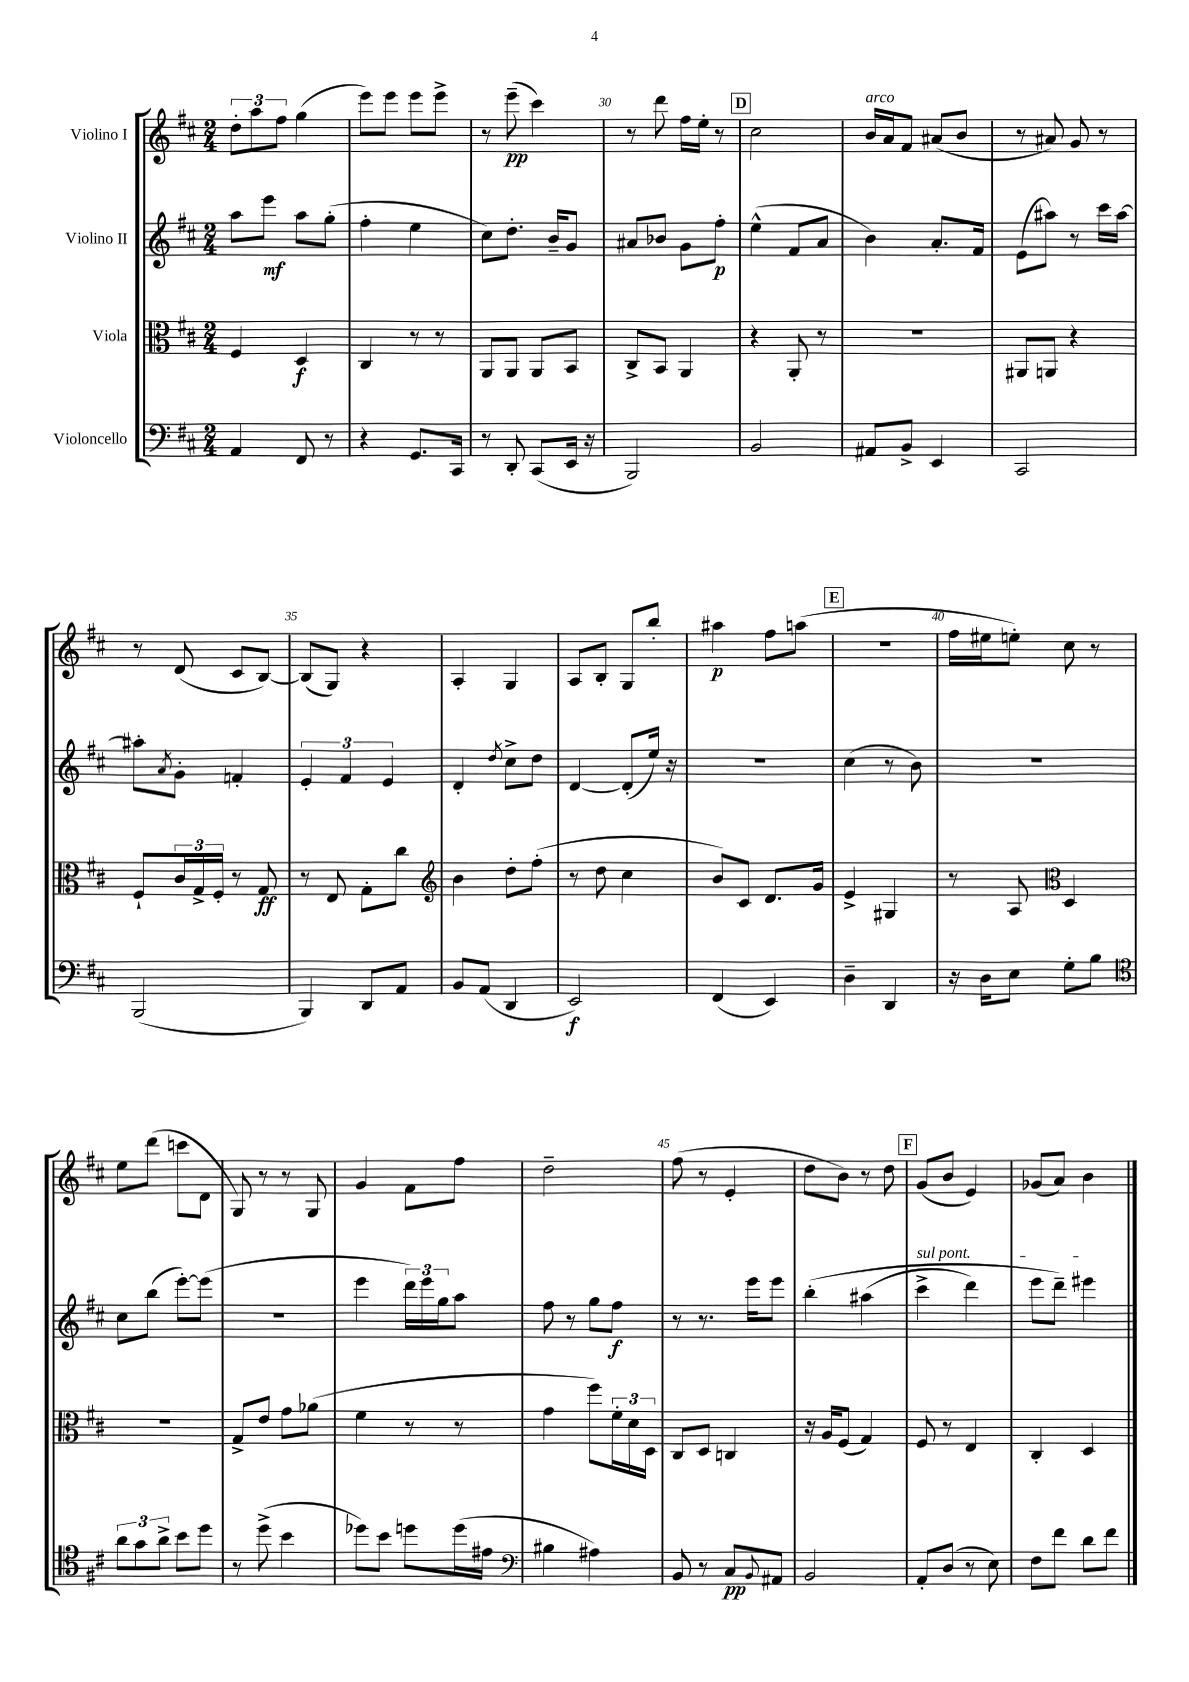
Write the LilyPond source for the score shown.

<<
\new StaffGroup <<
\new Staff = "s0" \with { instrumentName = "Violino I" } {
    \clef treble \key d \major \numericTimeSignature \time 2/4
    \tuplet 3/2 { d''8-. a''8 fis''8 } g''4( |
    e'''8) e'''8 e'''8 e'''8-> |
    r8 e'''8--\pp( cis'''4) |
    r8 d'''8 fis''16 e''16-. r8 |
    \mark \markup { \box "D" } cis''2 |
    b'16^\markup { \italic "arco" } a'16 fis'8 ais'8( b'8 |
    r8 ais'8) g'8 r8 |
    r8 d'8( cis'8 b8~) |
    b8( g8) r4 |
    a4-. g4 |
    a8 b8-. g8 b''8-. |
    ais''4\p fis''8 a''8( |
    \mark \markup { \box "E" } R2 |
    fis''16 eis''16 e''8-.) cis''8 r8 |
    e''8 d'''8( c'''8 d'8 |
    g8) r8 r8 g8 |
    g'4 fis'8 fis''8 |
    d''2-- |
    fis''8( r8 e'4-. |
    d''8 b'8) r8 d''8 |
    \mark \markup { \box "F" } g'8( b'8 e'4) |
    ges'8( a'8) b'4 \bar "|." |
}
\new Staff = "s1" \with { instrumentName = "Violino II" } {
    \clef treble \key d \major \numericTimeSignature \time 2/4
    a''8 e'''8\mf a''8 g''8-.( |
    fis''4-. e''4 |
    cis''8) d''8.-. b'16-- g'8 |
    ais'8 bes'8 g'8 fis''8-.\p |
    \mark \markup { \box "D" } e''4-^( fis'8 a'8 |
    b'4) a'8.-. fis'16 |
    e'8( ais''8) r8 cis'''16 ais''16~ |
    ais''8-. \acciaccatura { a'8 } g'8-. f'4-. |
    \tuplet 3/2 { e'4-. fis'4 e'4 } |
    d'4-. \acciaccatura { d''8 } cis''8-> d''8 |
    d'4~ d'8-.( e''16) r16 |
    r2 |
    \mark \markup { \box "E" } cis''4( r8 b'8) |
    r2 |
    cis''8 b''8( e'''8~-.) e'''8( |
    r2 |
    e'''4 \tuplet 3/2 { d'''16) e'''16 g''16 } a''8 |
    fis''8 r8 g''8 fis''8\f |
    r8 r8. e'''16 e'''8 |
    b''4-.\( ais''4( |
    \mark \markup { \box "F" } \once \override TextSpanner.bound-details.left.text = \markup { \italic "sul pont." } cis'''4->\startTextSpan d'''4) |
    e'''8 d'''8--\) eis'''4\stopTextSpan \bar "|." |
}
\new Staff = "s2" \with { instrumentName = "Viola" } {
    \clef alto \key d \major \numericTimeSignature \time 2/4
    fis4 d4\f |
    cis4 r8 r8 |
    a,8 a,8 a,8 b,8 |
    cis8-> b,8 a,4 |
    \mark \markup { \box "D" } r4 a,8-. r8 |
    R2 |
    ais,8 a,8 r4 |
    fis8-! \tuplet 3/2 { cis'16 g16-> fis16-. } r8 g8\ff |
    r8 e8 g8-. cis''8 |
    \clef treble b'4 d''8-. fis''8-.( |
    r8 d''8 cis''4 |
    b'8) cis'8 d'8. g'16 |
    \mark \markup { \box "E" } e'4-> gis4 |
    r8 a8 \clef alto d4 |
    r2 |
    g8-> e'8 g'8 aes'8( |
    fis'4 r8 r8 |
    g'4 fis''8) \tuplet 3/2 { fis'16-. d'16 d16 } |
    cis8 d8 c4 |
    r16 a16 fis8( g4) |
    \mark \markup { \box "F" } fis8 r8 e4 |
    cis4-. d4 \bar "|." |
}
\new Staff = "s3" \with { instrumentName = "Violoncello" } {
    \clef bass \key d \major \numericTimeSignature \time 2/4
    a,4 fis,8 r8 |
    r4 g,8. cis,16 |
    r8 d,8-. cis,8( e,16 r16 |
    b,,2) |
    \mark \markup { \box "D" } b,2 |
    ais,8 b,8-> e,4 |
    cis,2 |
    b,,2( |
    b,,4) d,8 a,8 |
    b,8 a,8( d,4 |
    e,2\f) |
    fis,4( e,4) |
    \mark \markup { \box "E" } d4-- d,4 |
    r16 d16 e8 g8-. b8 |
    \clef tenor \tuplet 3/2 { a'8 g'8 a'8-> } b'8 d''8 |
    r8 d''8->( b'4 |
    des''8) b'8 d''8 d''16( eis'16 |
    \clef bass bis4 ais4) |
    b,8 r8 cis8\pp \appoggiatura { b,8 } ais,8 |
    b,2 |
    \mark \markup { \box "F" } a,8-. d8( r8 e8) |
    fis8 fis'8 d'8 fis'8 \bar "|." |
}
>>
>>
\layout { \context { \Score currentBarNumber = #27 \override BarNumber.break-visibility = ##(#f #t #t) barNumberVisibility = #(every-nth-bar-number-visible 5) } }
